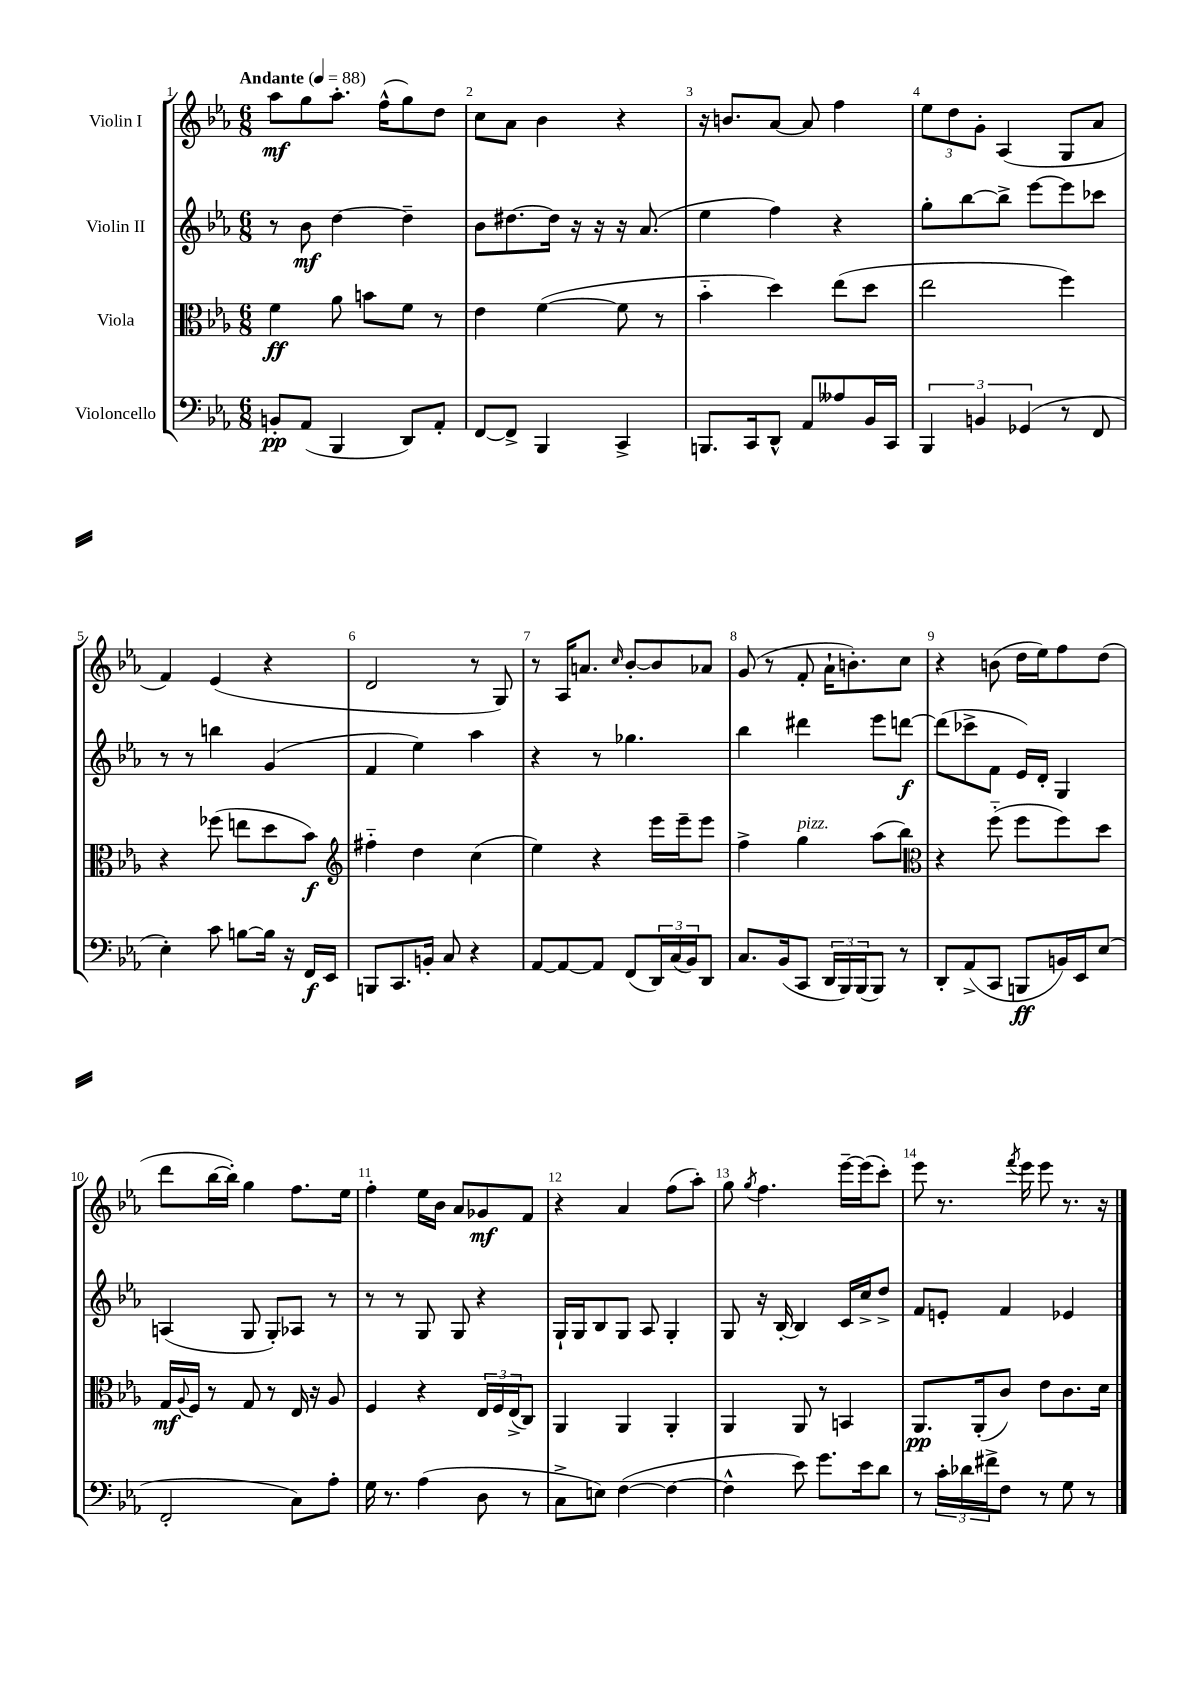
<<
\new StaffGroup <<
\new Staff = "s0" \with { instrumentName = "Violin I" } {
    \clef treble \key ees \major \numericTimeSignature \time 6/8 \tempo "Andante" 4 = 88
    aes''8\mf g''8 aes''8.-. f''16-^( g''8) d''8 |
    c''8 aes'8 bes'4 r4 |
    r16 b'8. aes'8~ aes'8 f''4 |
    \tuplet 3/2 { ees''8 d''8 g'8-. } aes4( g8 aes'8 |
    f'4) ees'4( r4 |
    d'2 r8 g8) |
    r8 aes16 a'8. \grace { c''16 } bes'8~-. bes'8 aes'8 |
    g'8( r8 f'8-. aes'16-! b'8.-.) c''8 |
    r4 b'8( d''16 ees''16) f''8 d''8( |
    d'''8 bes''16~ bes''16-.) g''4 f''8. ees''16 |
    f''4-. ees''16 bes'16 aes'8 ges'8\mf f'8 |
    r4 aes'4 f''8( aes''8-.) |
    g''8 \acciaccatura { g''8 } f''4. ees'''16~-- ees'''16( c'''8-.) |
    ees'''8 r8. \acciaccatura { f'''8 } ees'''16 ees'''8 r8. r16 \bar "|." |
}
\new Staff = "s1" \with { instrumentName = "Violin II" } {
    \clef treble \key ees \major \numericTimeSignature \time 6/8
    r8 bes'8\mf d''4~ d''4-- |
    bes'8 dis''8.~ dis''16 r16 r16 r16 aes'8.( |
    ees''4 f''4) r4 |
    g''8-. bes''8~ bes''8-> ees'''8~ ees'''8 ces'''8 |
    r8 r8 b''4 g'4( |
    f'4 ees''4) aes''4 |
    r4 r8 ges''4. |
    bes''4 dis'''4 ees'''8 d'''8~\f |
    d'''8( ces'''8-> f'8 ees'16) d'16-. g4 |
    a4( g8 g8-.) aes8 r8 |
    r8 r8 g8 g8 r4 |
    g16-! g16 bes8 g8 aes8 g4-. |
    g8 r16 bes16~-. bes4 c'16 c''16-> d''8-> |
    f'8 e'8-. f'4 ees'4 \bar "|." |
}
\new Staff = "s2" \with { instrumentName = "Viola" } {
    \clef alto \key ees \major \numericTimeSignature \time 6/8
    f'4\ff aes'8 b'8 f'8 r8 |
    ees'4 f'4~( f'8 r8 |
    bes'4-_ d''4) ees''8( d''8 |
    ees''2 f''4) |
    r4 fes''8( e''8 d''8 bes'8\f) |
    \clef treble fis''4-_ d''4 c''4( |
    ees''4) r4 ees'''16 ees'''16-- ees'''8 |
    f''4-> g''4^\markup { \italic "pizz." } aes''8( bes''8) |
    \clef alto r4 f''8-_( f''8 f''8) d''8 |
    g16\mf \appoggiatura { aes8 } f16 r8 g8 r8 ees16 r16 aes8 |
    f4 r4 \tuplet 3/2 { ees16 f16 ees16->( } c8) |
    aes,4 aes,4 aes,4-. |
    aes,4 aes,8 r8 b,4 |
    aes,8.\pp aes,16-.( c'8) ees'8 c'8. d'16 \bar "|." |
}
\new Staff = "s3" \with { instrumentName = "Violoncello" } {
    \clef bass \key ees \major \numericTimeSignature \time 6/8
    b,8-.\pp aes,8( bes,,4 d,8) aes,8-. |
    f,8~ f,8-> bes,,4 c,4-> |
    b,,8. c,16 d,8-^ aes,8 aeses8 bes,16 c,16 |
    \tuplet 3/2 { bes,,4 b,4 ges,4( } r8 f,8 |
    ees4-.) c'8 b8~ b16 r16 f,16\f ees,16 |
    b,,8 c,8. b,16-. c8 r4 |
    aes,8~ aes,8~ aes,8 f,8( \tuplet 3/2 { d,16) c16( bes,16) } d,8 |
    c8. bes,16( c,8 \tuplet 3/2 { d,16 bes,,16) bes,,16( } bes,,8) r8 |
    d,8-. aes,8->( c,8 b,,8\ff b,16) ees,16 ees8( |
    f,2-. c8) aes8-. |
    g16 r8. aes4( d8 r8 |
    c8-> e8) f4~( f4~ |
    f4-^ ees'8) g'8. ees'16 d'8 |
    r8 \tuplet 3/2 { c'16-. des'16 fis'16-> } f8 r8 g8 r8 \bar "|." |
}
>>
>>
\layout { \context { \Score \override BarNumber.break-visibility = ##(#f #t #t) barNumberVisibility = #all-bar-numbers-visible } }
